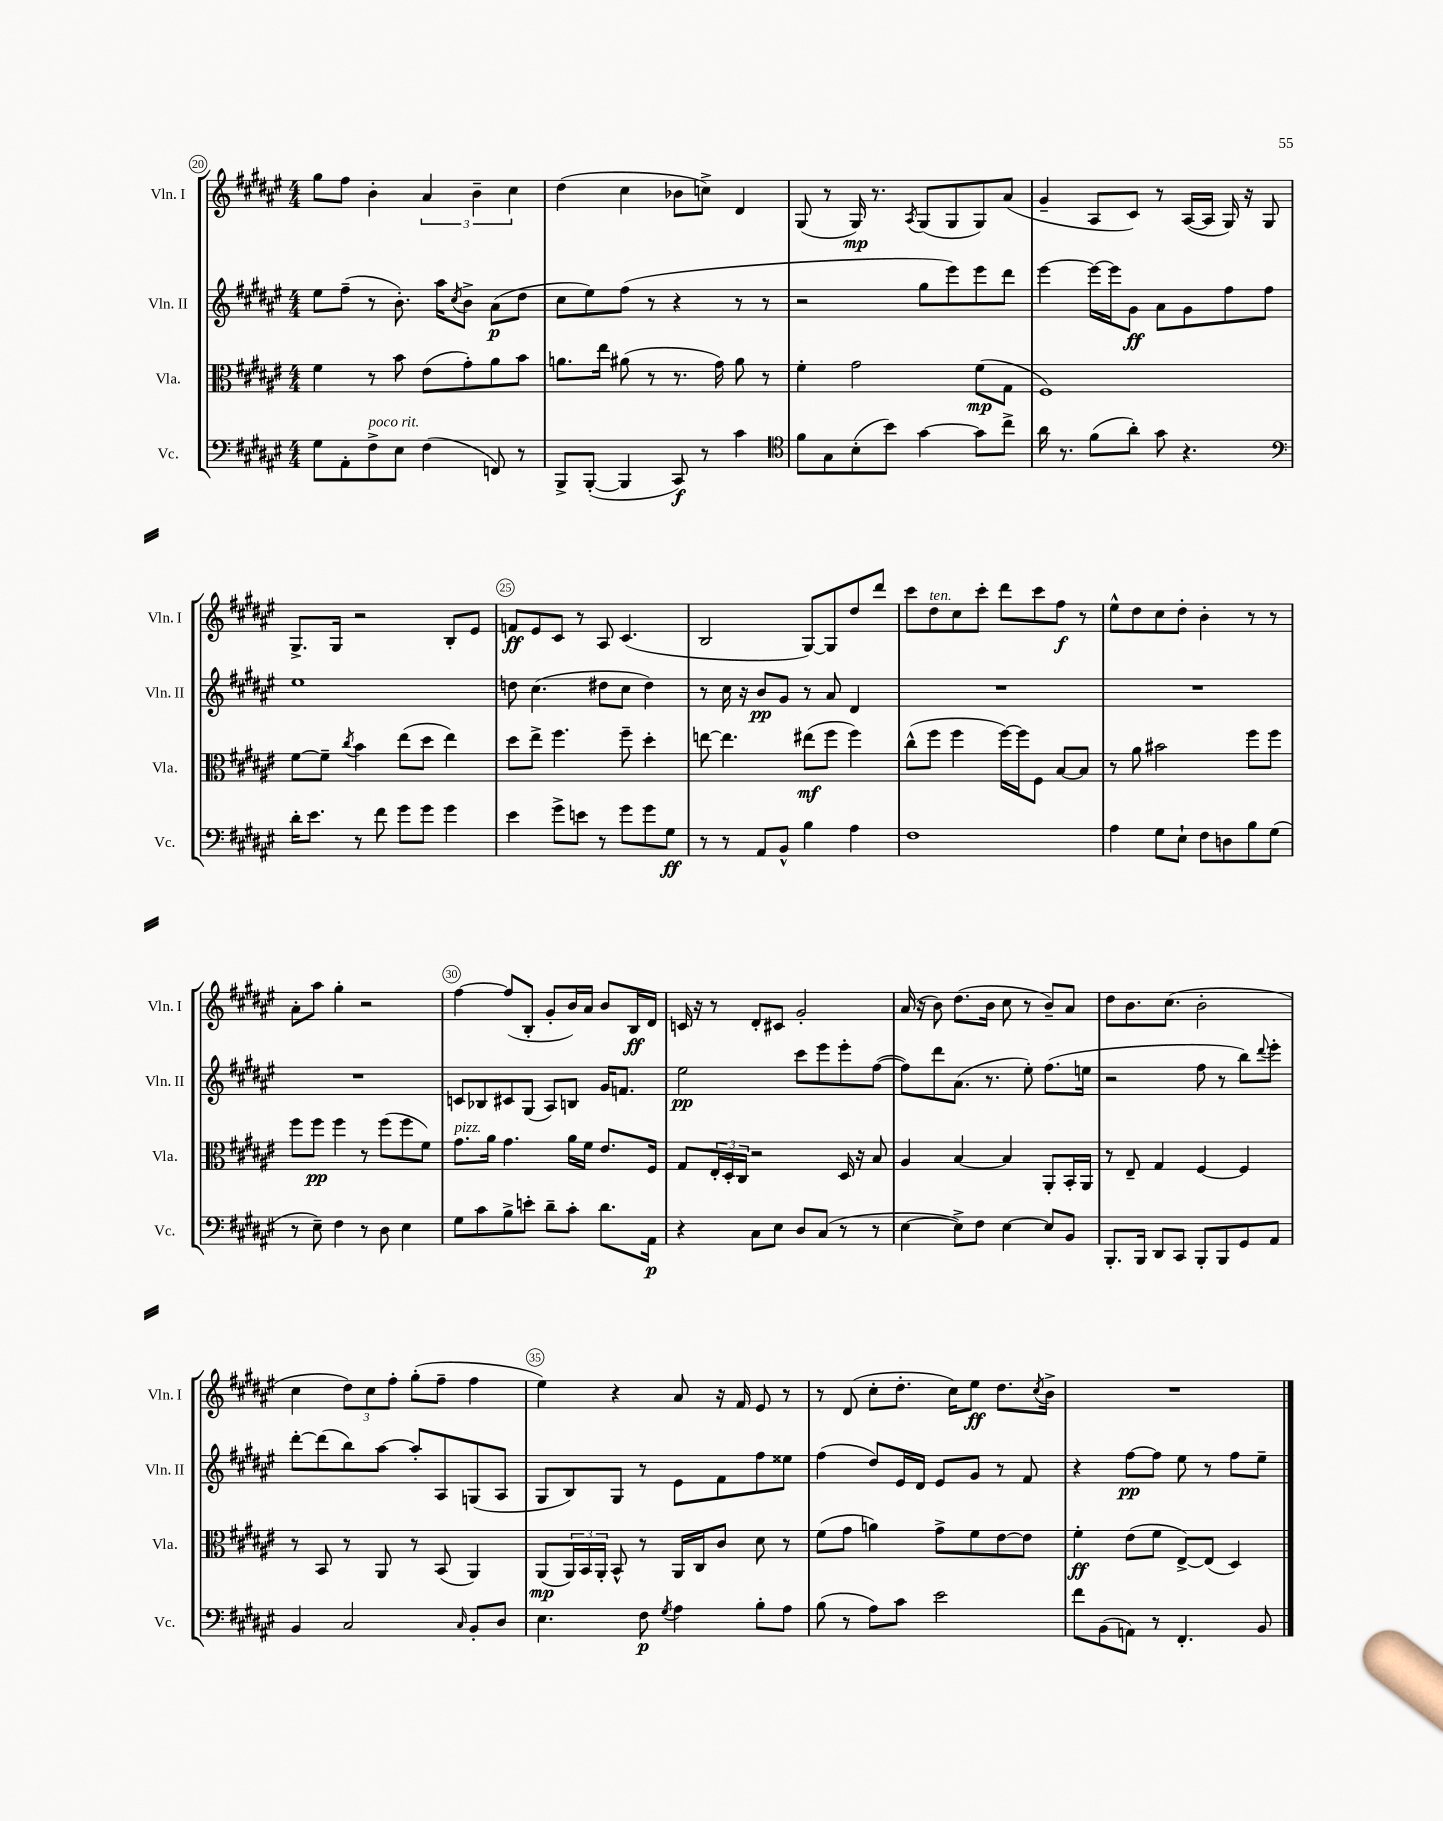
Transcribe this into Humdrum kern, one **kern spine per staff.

**kern	**dynam	**kern	**dynam	**kern	**dynam	**kern	**dynam
*part4	*part4	*part3	*part3	*part2	*part2	*part1	*part1
*staff4	*staff4	*staff3	*staff3	*staff2	*staff2	*staff1	*staff1
*I"Vc.	*	*I"Vla.	*	*I"Vln. II	*	*I"Vln. I	*
*I'Vc.	*	*I'Vla.	*	*I'Vln. II	*	*I'Vln. I	*
*clefF4	*	*clefC3	*	*clefG2	*	*clefG2	*
*k[f#c#g#d#a#e#]	*	*k[f#c#g#d#a#e#]	*	*k[f#c#g#d#a#e#]	*	*k[f#c#g#d#a#e#]	*
*M4/4	*	*M4/4	*	*M4/4	*	*M4/4	*
=20	=20	=20	=20	=20	=20	=20	=20
8G#\L	.	4f#\	.	8ee#\L	.	8gg#\L	.
8AA#'\	.	.	.	(8ff#~\J	.	8ff#\J	.
!LO:TX:a:i:t=poco rit.	!	!	!	!	!	!	!
8F#^\	.	8r	.	8r	.	4b'\	.
8E#\J	.	8b\	.	8.b'\)	.	.	.
(4F#\	.	(8e#\L	.	.	.	6a#/	.
.	.	.	.	16aa#\KL	.	.	.
.	.	.	.	8qcc#/	.	.	.
.	.	8g#'\)	.	8b^\J	.	.	.
.	.	.	.	.	.	6b~\	.
8FFn/)	.	8a#\	.	(8a#\L	p	.	.
.	.	.	.	.	.	6cc#\	.
8r	.	8b\J	.	8dd#\J	.	.	.
=21	=21	=21	=21	=21	=21	=21	=21
8BBB^/L	.	8.an\L	.	8cc#\L	.	(4dd#\	.
([8BBB'/J	.	.	.	8ee#\)	.	.	.
.	.	16ee#\Jk	.	.	.	.	.
4BBB/]	.	(8a#X\	.	(8ff#\J	.	4cc#\	.
.	.	8r	.	8r	.	.	.
8CC#/)	f	8.r	.	4r	.	8b-X\L	.
8r	.	.	.	.	.	8ccn^\J)	.
.	.	16g#\)	.	.	.	.	.
4c#\	.	8a#\	.	8r	.	4d#/	.
.	.	8r	.	8r	.	.	.
=22	=22	=22	=22	=22	=22	=22	=22
*clefC4	*	*	*	*	*	*	*
8f#\L	.	4f#'\	.	2r	.	(8G#/	.
8G#\	.	.	.	.	.	8r	.
(8B'\	.	2g#\	.	.	.	16G#/)	mp
.	.	.	.	.	.	8.r	.
8b\J)	.	.	.	.	.	.	.
.	.	.	.	.	.	8qA#/	.
[4g#\	.	.	.	8gg#\L	.	(8G#/L	.
.	.	.	.	8eee#\)	.	8G#/	.
8g#\L]	.	(8f#\L	mp	8eee#\	.	8G#/)	.
8cc#^\J	.	8G#\J	.	8ddd#\J	.	(8a#/J	.
=23	=23	=23	=23	=23	=23	=23	=23
16a#\	.	1F#)	.	[4eee#\	.	4g#~/	.
8.r	.	.	.	.	.	.	.
(8f#\L	.	.	.	16eee#\LL_	.	8A#/L	.
.	.	.	.	16eee#\J]	.	.	.
8a#'\J)	.	.	.	8g#\J	ff	8c#/J)	.
8g#\	.	.	.	8a#\L	.	8r	.
4.r	.	.	.	8g#\	.	([16A#/LL	.
.	.	.	.	.	.	16A#/JJ]	.
.	.	.	.	8ff#\	.	16G#/)	.
.	.	.	.	.	.	16r	.
.	.	.	.	8ff#\J	.	8G#/	.
!!LO:LB:g=z
=24	=24	=24	=24	=24	=24	=24	=24
*clefF4	*	*	*	*	*	*	*
16d#'\KL	.	[8f#\L	.	1ee#	.	8.G#^/L	.
8.e#\J	.	.	.	.	.	.	.
.	.	8f#~\J]	.	.	.	.	.
.	.	.	.	.	.	16G#/Jk	.
.	.	8qcc#/	.	.	.	.	.
8r	.	4b\	.	.	.	2r	.
8f#\	.	.	.	.	.	.	.
8g#\L	.	(8ee#\L	.	.	.	.	.
8g#\J	.	8dd#\J	.	.	.	.	.
4g#\	.	4ee#\)	.	.	.	8B'/L	.
.	.	.	.	.	.	8e#/J	.
=25	=25	=25	=25	=25	=25	=25	=25
4e#\	.	8dd#\L	.	8ddn\	.	8fn/L	ff
.	.	8ee#^\J	.	(4.cc#\	.	8e#/	.
8g#^\L	.	4.ff#\	.	.	.	8c#/J	.
8en\J	.	.	.	.	.	8r	.
8r	.	.	.	8dd#X\L	.	8A#/	.
8g#\L	.	8ff#~\	.	8cc#\J	.	(4.c#/	.
8g#\	.	4dd#'\	.	4dd#\)	.	.	.
8G#\J	ff	.	.	.	.	.	.
=26	=26	=26	=26	=26	=26	=26	=26
8r	.	[8een\	.	8r	.	2B/	.
8r	.	4.ee\]	.	16cc#\	.	.	.
.	.	.	.	16r	.	.	.
8AA#/L	.	.	.	8b/L	pp	.	.
8BB^^/J	.	.	.	8g#/J	.	.	.
4B\	.	(8ee#X\L	mf	8r	.	[8G#/L)	.
.	.	8ff#\J	.	8a#/	.	8G#/]	.
4A#\	.	4ff#\)	.	4d#/	.	8dd#/	.
.	.	.	.	.	.	8ddd#/J	.
=27	=27	=27	=27	=27	=27	=27	=27
1F#	.	(8cc#^^\L	.	1r	.	8ccc#\L	.
!	!	!	!	!	!	!LO:TX:a:i:t=ten.	!
.	.	8ff#\J	.	.	.	8dd#\	.
.	.	4ff#\	.	.	.	8cc#\	.
.	.	.	.	.	.	8ccc#'\J	.
.	.	[16ff#\LL)	.	.	.	8ddd#\L	.
.	.	16ff#\J]	.	.	.	.	.
.	.	8F#\J	.	.	.	8ccc#\	.
.	.	[8B/L	.	.	.	8ff#\J	f
.	.	8B/J]	.	.	.	8r	.
=28	=28	=28	=28	=28	=28	=28	=28
4A#\	.	8r	.	1r	.	8ee#^^\L	.
.	.	8a#\	.	.	.	8dd#\	.
8G#\L	.	2b#X\	.	.	.	8cc#\	.
8E#`\J	.	.	.	.	.	8dd#'\J	.
8F#\L	.	.	.	.	.	4b'\	.
8Dn\	.	.	.	.	.	.	.
8B\	.	8ff#\L	.	.	.	8r	.
(8G#\J	.	8ff#\J	.	.	.	8r	.
!!LO:LB:g=z
=29	=29	=29	=29	=29	=29	=29	=29
8r	.	8ff#\L	.	1r	.	8a#'\L	.
8E#~\)	.	8ff#\J	pp	.	.	8aa#\J	.
4F#\	.	4ff#\	.	.	.	4gg#'\	.
8r	.	8r	.	.	.	2r	.
8D#\	.	(8ff#\L	.	.	.	.	.
4E#\	.	8ff#\	.	.	.	.	.
.	.	8f#\J)	.	.	.	.	.
=30	=30	=30	=30	=30	=30	=30	=30
!	!	!LO:TX:a:i:t=pizz.	!	!	!	!	!
8G#\L	.	8.g#\L	.	8cn/L	.	[4ff#\	.
8c#\	.	.	.	8B-X/	.	.	.
.	.	16a#\Jk	.	.	.	.	.
8B^\	.	4.g#\	.	8c#X/	.	(8ff#/L]	.
8en'\J	.	.	.	(8G#/J	.	8B'/J	.
8d#~\L	.	.	.	8A#/L)	.	8g#'/L	.
8c#'\J	.	16a#\LL	.	8Bn/J	.	16b/L)	.
.	.	16f#\JJ	.	.	.	16a#/JJ	.
8.d#\L	.	8.e#/L	.	16g#/KL	.	8b/L	.
.	.	.	.	8.fn/J	.	.	.
.	.	.	.	.	.	16B/L	ff
16AA#\Jk	p	16F#/Jk	.	.	.	16d#/JJ	.
=31	=31	=31	=31	=31	=31	=31	=31
4r	.	8G#/L	.	2ee#\	pp	16cn/	.
.	.	.	.	.	.	16r	.
.	.	24E#'/L	.	.	.	8r	.
.	.	24D#'/	.	.	.	.	.
.	.	24C#/JJ	.	.	.	.	.
8C#\L	.	2r	.	.	.	8d#'/L	.
8E#\J	.	.	.	.	.	8c#X/J	.
8D#/L	.	.	.	8ccc#\L	.	2g#'/	.
(8C#/J	.	.	.	8eee#\	.	.	.
8r	.	16D#/	.	8eee#'\	.	.	.
.	.	16r	.	.	.	.	.
8r	.	8B/	.	([8ff#\J	.	.	.
=32	=32	=32	=32	=32	=32	=32	=32
[4E#\	.	4A#/	.	8ff#\L])	.	(16a#/	.
.	.	.	.	.	.	16r	.
.	.	.	.	8ddd#\	.	8b\)	.
8E#^\L])	.	[4B/	.	(8.a#\J	.	(8.dd#\L	.
8F#\J	.	.	.	.	.	.	.
.	.	.	.	8.r	.	16b\Jk	.
[4E#\	.	4B/]	.	.	.	8cc#\	.
.	.	.	.	8ee#'\)	.	8r	.
8E#/L]	.	8AA#'/L	.	(8.ff#\L	.	8b~/L)	.
8BB/J	.	16BB'/L	.	.	.	8a#/J	.
.	.	16AA#/JJ	.	16een\Jk	.	.	.
=33	=33	=33	=33	=33	=33	=33	=33
8.BBB'/L	.	8r	.	2r	.	8dd#\L	.
.	.	8E#~/	.	.	.	8.b\	.
16BBB/Jk	.	.	.	.	.	.	.
8DD#/L	.	4G#/	.	.	.	.	.
.	.	.	.	.	.	(8.cc#\J	.
8CC#/J	.	.	.	.	.	.	.
8BBB'/L	.	[4F#/	.	8ff#\	.	2b'\	.
8BBB/	.	.	.	8r	.	.	.
8GG#/	.	4F#/]	.	8bb\L)	.	.	.
.	.	.	.	8qqddd#/	.	.	.
8AA#/J	.	.	.	8eee#'\J	.	.	.
!!LO:LB:g=z
=34	=34	=34	=34	=34	=34	=34	=34
4BB/	.	8r	.	[8ddd#'\L	.	4cc#\	.
.	.	8BB/	.	(8ddd#\]	.	.	.
2C#/	.	8r	.	8bb\)	.	12dd#\L)	.
.	.	.	.	.	.	12cc#\	.
.	.	8AA#/	.	[8aa#\J	.	.	.
.	.	.	.	.	.	12ff#'\J	.
.	.	8r	.	8aa#'/L]	.	(8gg#'\L	.
.	.	(8BB/	.	8A#/	.	8ff#~\J	.
16qqC#/	.	.	.	.	.	.	.
8BB'/L	.	4AA#/)	.	(8Gn/	.	4ff#\	.
8D#/J	.	.	.	8A#/J	.	.	.
=35	=35	=35	=35	=35	=35	=35	=35
4.E#\	.	(8AA#/L	mp	8G#/L	.	4ee#\)	.
.	.	24AA#/L)	.	8B/)	.	.	.
.	.	24BB/	.	.	.	.	.
.	.	24AA#'/JJ	.	.	.	.	.
.	.	8BB^^/	.	8G#/J	.	4r	.
8F#\	p	8r	.	8r	.	.	.
8qG#/	.	.	.	.	.	.	.
4A#\	.	16AA#/LL	.	8e#\L	.	8a#/	.
.	.	16C#/J	.	.	.	.	.
.	.	8c#/J	.	8f#\	.	16r	.
.	.	.	.	.	.	16f#/	.
8B'\L	.	8d#\	.	8ff#\	.	8e#/	.
8A#\J	.	8r	.	8ee##X\J	.	8r	.
=36	=36	=36	=36	=36	=36	=36	=36
(8B\	.	(8f#\L	.	(4ff#\	.	8r	.
8r	.	8g#\J	.	.	.	(8d#/	.
8A#\L)	.	4an\)	.	8dd#/L)	.	8cc#'\L	.
8c#\J	.	.	.	16e#/L	.	8.dd#'\J	.
.	.	.	.	16d#/JJ	.	.	.
2e#\	.	8g#^\L	.	8e#/L	.	.	.
.	.	.	.	.	.	16cc#\KL)	.
.	.	8f#\	.	8g#/J	.	8ee#\J	ff
.	.	[8e#\	.	8r	.	8.dd#\L	.
.	.	8e#\J]	.	8f#/	.	.	.
.	.	.	.	.	.	8qcc#/	.
.	.	.	.	.	.	16b^\Jk	.
=37	=37	=37	=37	=37	=37	=37	=37
8f#\L	.	4f#'\	ff	4r	.	1r	.
(8BB\	.	.	.	.	.	.	.
8AAn\J)	.	(8e#\L	.	[8ff#\L	pp	.	.
8r	.	8f#\J	.	8ff#\J]	.	.	.
4.FF#'/	.	[8E#^/L)	.	8ee#\	.	.	.
.	.	(8E#/J]	.	8r	.	.	.
.	.	4D#/)	.	8ff#\L	.	.	.
8BB/	.	.	.	8ee#~\J	.	.	.
==	==	==	==	==	==	==	==
*-	*-	*-	*-	*-	*-	*-	*-
